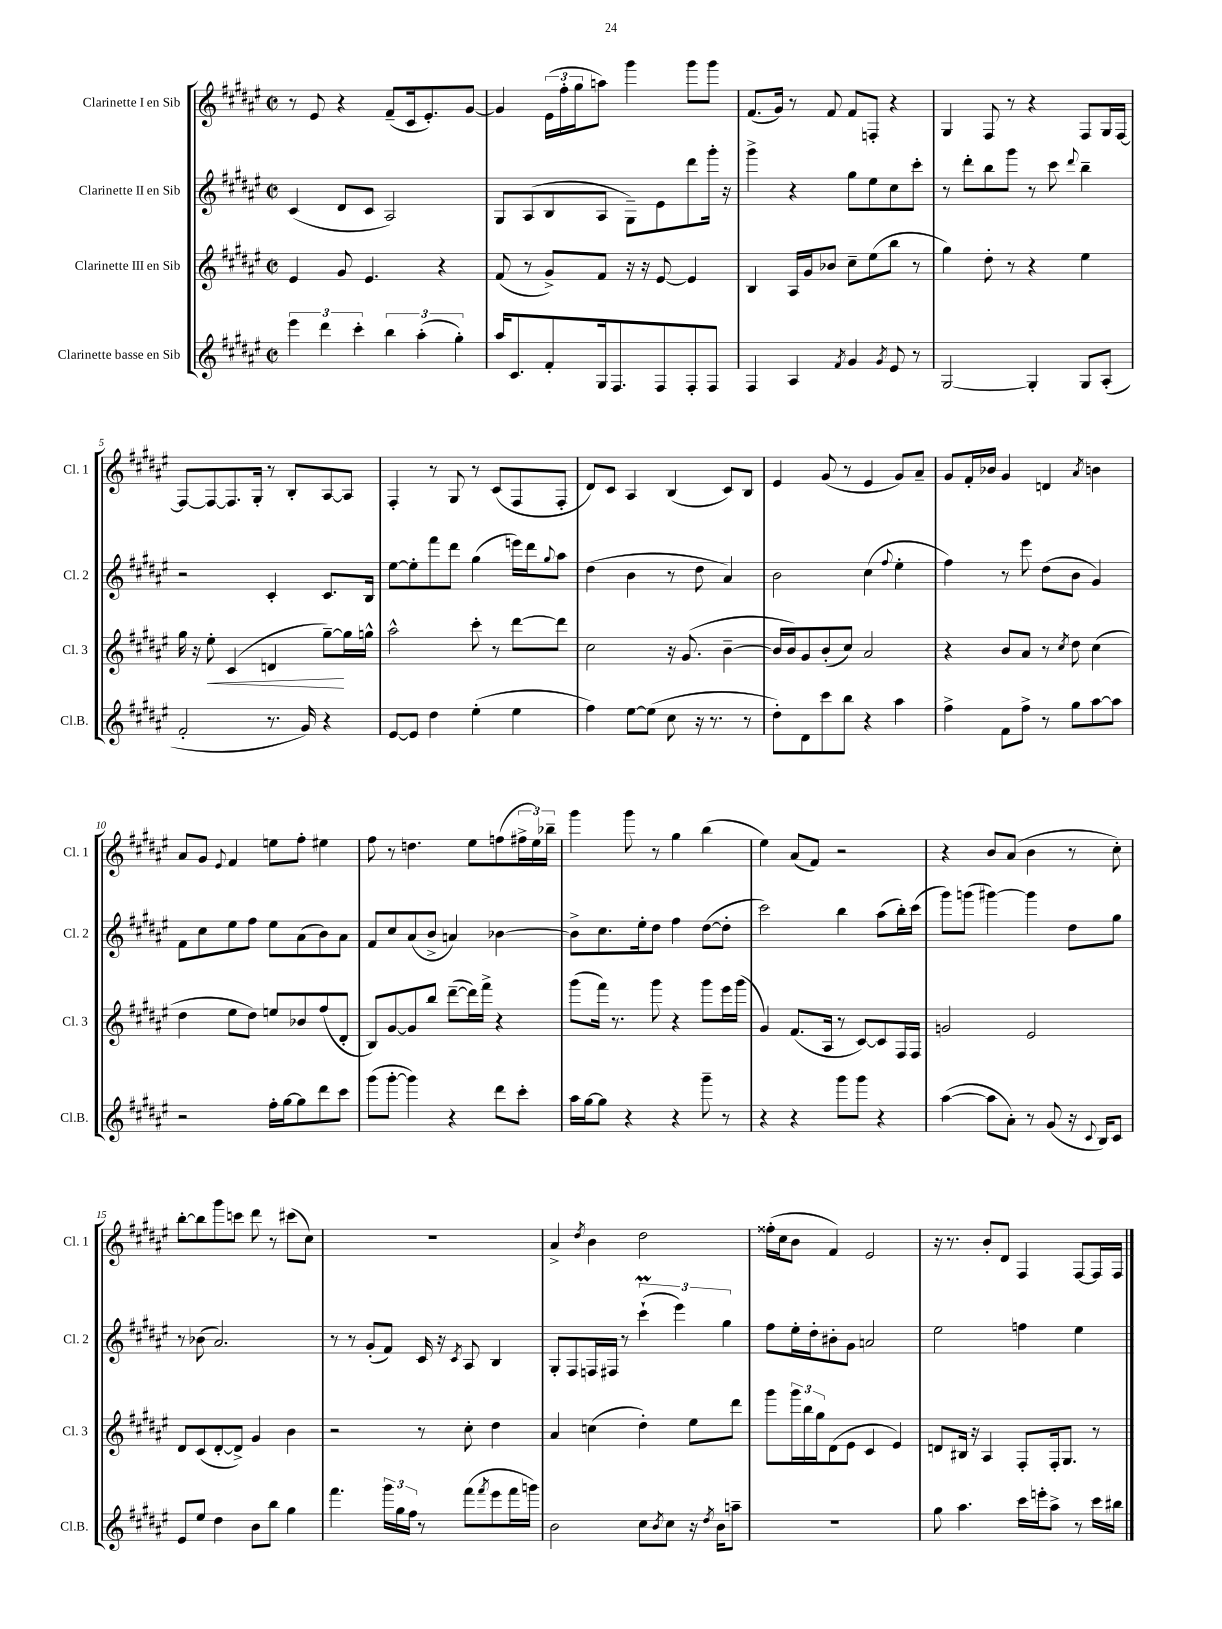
<<
\new StaffGroup <<
\new Staff = "s0" \with { instrumentName = "Clarinette I en Sib" shortInstrumentName = "Cl. 1" } {
    \clef treble \key fis \major \defaultTimeSignature \time 2/2
    r8 eis'8 r4 fis'8--( cis'16 eis'8.-.) gis'8~ |
    gis'4 \tuplet 3/2 { eis'16( fis''16-. gis''16 } a''8) gis'''4 gis'''8 gis'''8 |
    fis'8.( gis'16) r8 fis'8 fis'8 f8-. r4 |
    gis4 fis8 r8 r4 fis8 gis16 fis16~ |
    fis8~ fis8~ fis8. gis16-. r8 b8-. ais8~ ais8 |
    fis4-. r8 gis8 r8 cis'8( fis8 fis8-. |
    dis'8) cis'8 ais4 b4( cis'8) b8 |
    eis'4 gis'8( r8 eis'4 gis'8) ais'8-- |
    gis'8 fis'16-. bes'16 gis'4 d'4 \acciaccatura { ais'8 } b'4 |
    ais'8 gis'8 \appoggiatura { eis'8 } fis'4 e''8 fis''8-. eis''4 |
    fis''8 r8 d''4. eis''8 f''8( \tuplet 3/2 { fis''16-> eis''16) bes''16-- } |
    gis'''4 gis'''8 r8 gis''4 b''4( |
    eis''4) ais'8( fis'8) r2 |
    r4 b'8 ais'8( b'4 r8 cis''8-.) |
    b''8~-. b''8 gis'''8 c'''8 dis'''8 r8 cis'''8( cis''8) |
    R1 |
    ais'4-> \acciaccatura { dis''8 } b'4 dis''2 |
    fisis''16-.( cis''16 b'8 fis'4) eis'2 |
    r16 r8. b'8-. dis'8 fis4 fis8~ fis16 fis16 \bar "|." |
}
\new Staff = "s1" \with { instrumentName = "Clarinette II en Sib" shortInstrumentName = "Cl. 2" } {
    \clef treble \key fis \major \defaultTimeSignature \time 2/2
    cis'4( dis'8 cis'8 ais2) |
    gis8 ais8( b8 ais8 gis8--) eis'8 dis'''8 gis'''16-. r16 |
    gis'''4-> r4 gis''8 eis''8 cis''8 cis'''8-. |
    r8 dis'''8-. b''8 gis'''8 r8 cis'''8 \appoggiatura { dis'''8 } b''4-- |
    r2 cis'4-. cis'8. b16 |
    eis''8~ eis''8-. fis'''8 dis'''8 gis''4( e'''16) dis'''16 \appoggiatura { gis''8 } ais''8 |
    dis''4( b'4 r8 dis''8 ais'4) |
    b'2 cis''4( \appoggiatura { fis''8 } eis''4-. |
    fis''4) r8 eis'''8 dis''8( b'8 gis'4) |
    fis'8 cis''8 eis''8 fis''8 eis''8 ais'8( b'8) ais'8 |
    fis'8 cis''8 ais'8( b'8-> a'4) bes'4~ |
    bes'8-> cis''8. eis''16-. dis''8 fis''4 dis''8~( dis''8-. |
    cis'''2) b''4 ais''8( b''16-.) cis'''16( |
    gis'''8) g'''8( gis'''4~) gis'''4 dis''8 gis''8 |
    r8 bes'8( ais'2.) |
    r8 r8 gis'8-.( fis'8) cis'16 r16 \acciaccatura { cis'8 } ais8 b4 |
    gis8-. fis8 f16 fis16 r8 \tuplet 3/2 { cis'''4-!\prall( eis'''4) gis''4 } |
    fis''8 eis''16-. dis''16-. bis'8-. gis'8 a'2 |
    eis''2 f''4 eis''4 \bar "|." |
}
\new Staff = "s2" \with { instrumentName = "Clarinette III en Sib" shortInstrumentName = "Cl. 3" } {
    \clef treble \key fis \major \defaultTimeSignature \time 2/2
    eis'4 gis'8 eis'4. r4 |
    fis'8( r8 gis'8->) fis'8 r16 r16 eis'8~ eis'4 |
    b4 ais16 gis'16 bes'8 cis''8-- eis''8( b''8 r8 |
    gis''4) dis''8-. r8 r4 eis''4 |
    gis''16 r16 eis''8-.\< cis'4( d'4 gis''8~--\!) gis''16 g''16-^ |
    ais''2-^ cis'''8-. r8 dis'''8~ dis'''8 |
    cis''2 r16 gis'8.( b'4~-- |
    b'16 b'16) gis'8 b'8-.( cis''8) ais'2 |
    r4 b'8 ais'8 r8 \acciaccatura { cis''8 } dis''8 cis''4( |
    dis''4 eis''8 dis''8) e''8 bes'8 fis''8( dis'8-. |
    b8) gis'8~ gis'8 b''8 dis'''8~--( dis'''16) fis'''16-> r4 |
    gis'''8( fis'''16) r8. gis'''8 r4 gis'''8 eis'''16 gis'''16( |
    gis'4) fis'8.( ais16 r8 cis'8~) cis'8 fis16 fis16 |
    g'2 eis'2 |
    dis'8 cis'8( dis'8~-. dis'8->) gis'4 b'4 |
    r2 r8 cis''8-. dis''4 |
    ais'4 c''4( dis''4-.) eis''8 dis'''8 |
    gis'''8 \tuplet 3/2 { gis'''16 b''16 gis''16 } dis'8( eis'8 cis'4 eis'4) |
    d'8 bis16 r16 ais4 fis8-. fis16-. gis8. r8 \bar "|." |
}
\new Staff = "s3" \with { instrumentName = "Clarinette basse en Sib" shortInstrumentName = "Cl.B." } {
    \clef treble \key fis \major \defaultTimeSignature \time 2/2
    \tuplet 3/2 { eis'''4 dis'''4 cis'''4-. } \tuplet 3/2 { b''4 ais''4-.( gis''4-.) } |
    ais''16 cis'8. fis'8-. gis16 fis8. fis8 fis8-. fis8 |
    fis4 ais4 \acciaccatura { fis'8 } gis'4 \acciaccatura { gis'8 } eis'8 r8 |
    gis2~ gis4-. gis8 ais8-.( |
    fis'2-. r8. gis'16) r4 |
    eis'8~ eis'8 dis''4 eis''4-.( eis''4 |
    fis''4) eis''8~ eis''8( cis''8 r16 r8. r8 |
    dis''8-.) dis'8 cis'''8 b''8 r4 ais''4 |
    fis''4-> fis'8 fis''8-> r8 gis''8 ais''8~ ais''8 |
    r2 fis''16-. gis''16~ gis''8 dis'''8 cis'''8 |
    gis'''8( gis'''8~-. gis'''4) r4 dis'''8 cis'''8-. |
    ais''16 gis''16~ gis''8 r4 r4 gis'''8-- r8 |
    r4 r4 gis'''8 gis'''8 r4 |
    ais''4~( ais''8 ais'8-.) r8 gis'8( r16 \appoggiatura { cis'8 } b16) cis'8 |
    eis'8 eis''8 dis''4 b'8 b''8 gis''4 |
    fis'''4. \tuplet 3/2 { gis'''16 gis''16 fis''16 } r8 fis'''8( \acciaccatura { fis'''8 } eis'''8 fis'''16 g'''16) |
    b'2 cis''8 \acciaccatura { b'8 } cis''8 r16 \acciaccatura { dis''8 } b'16 a''8-- |
    R1 |
    gis''8 ais''4. cis'''16 e'''16-. ais''8-> r8 cis'''16 bis''16 \bar "|." |
}
>>
>>
